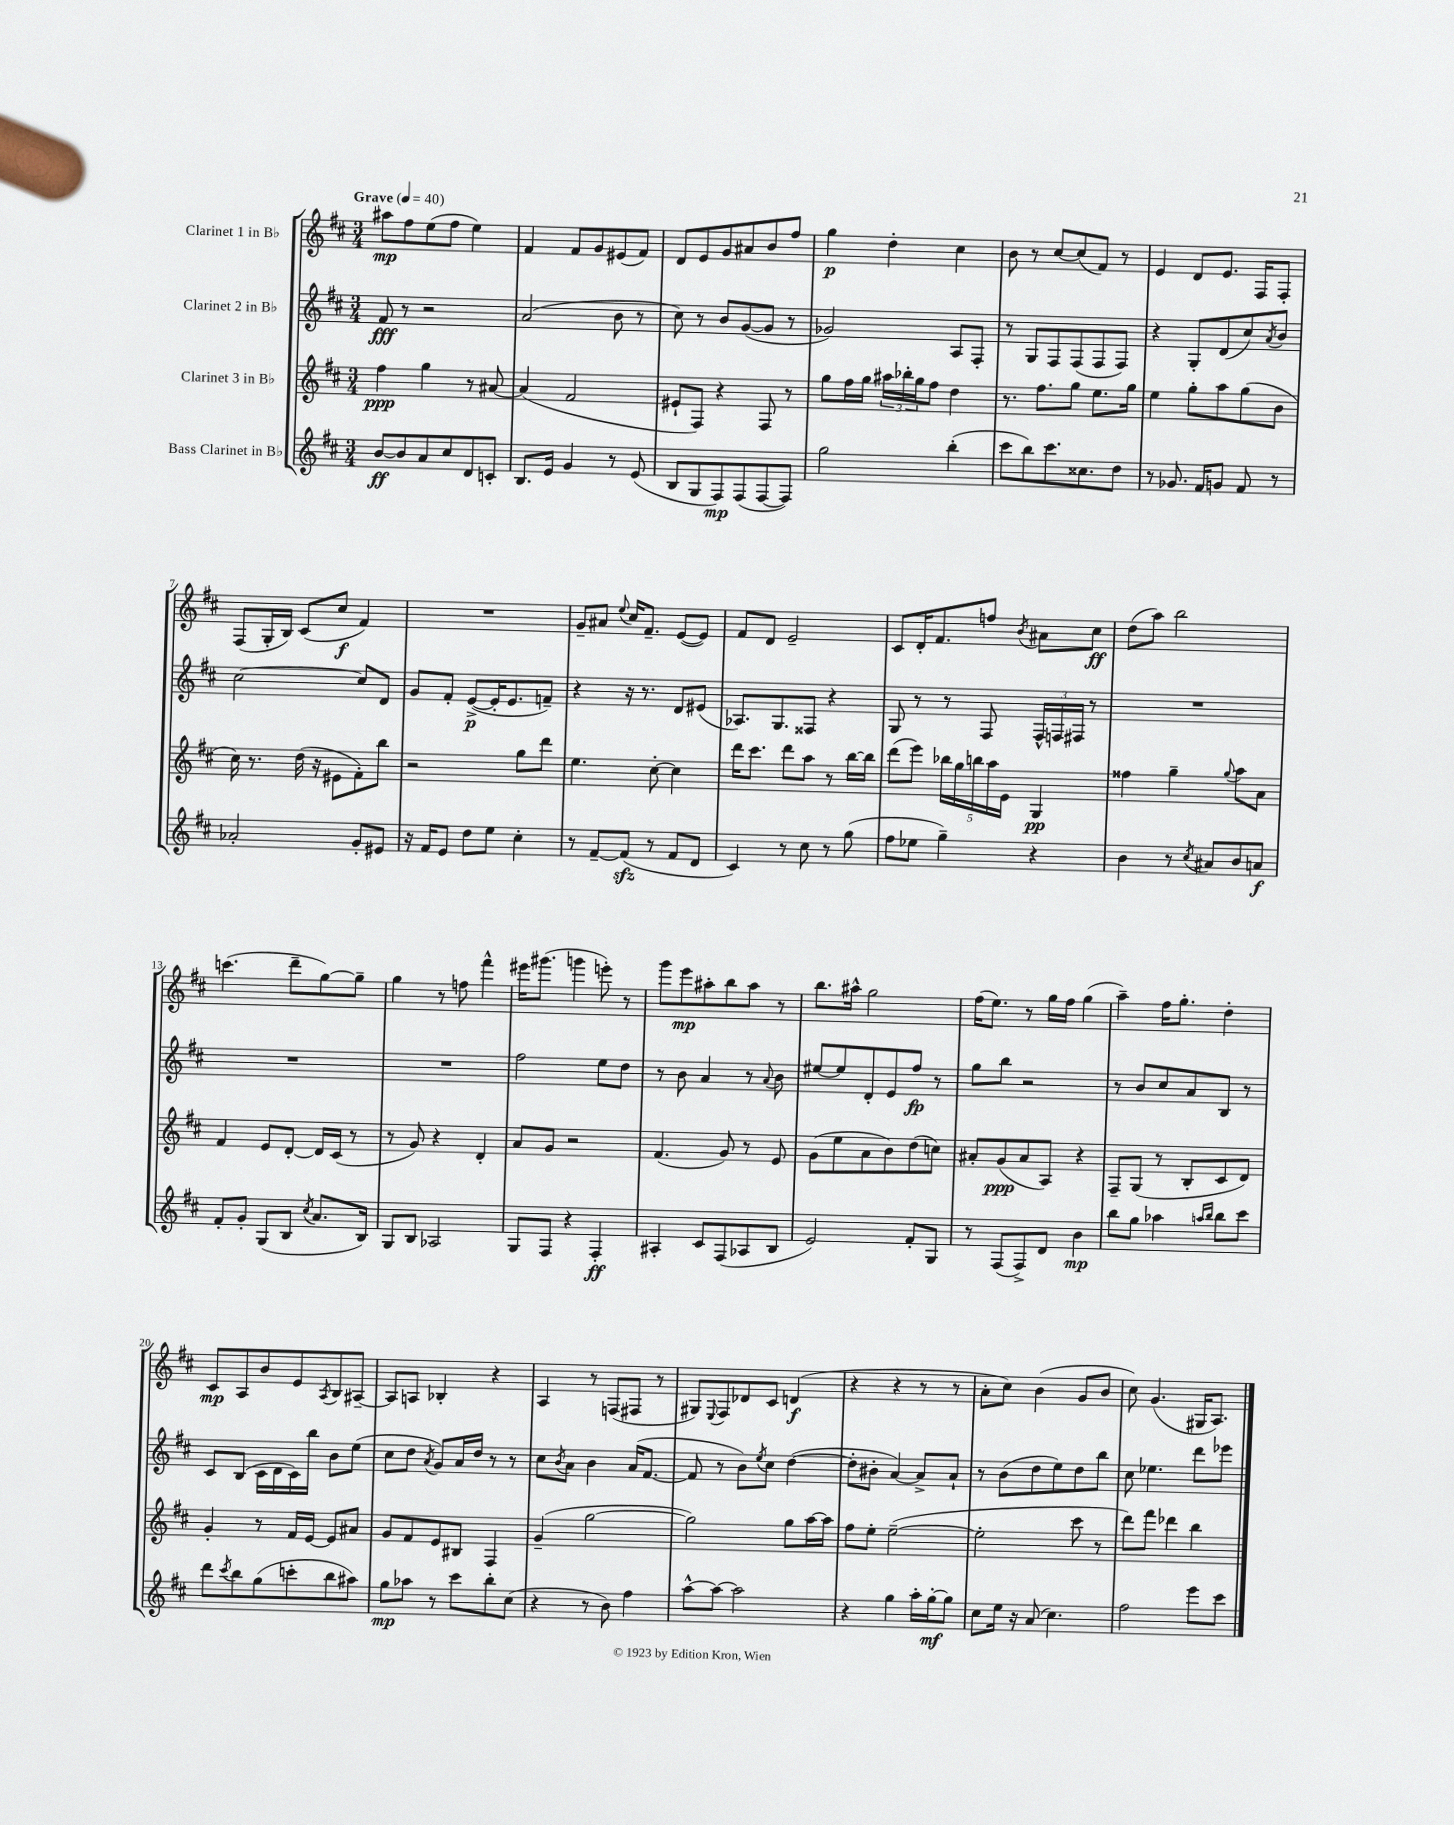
<<
\new StaffGroup <<
\new Staff = "s0" \with { instrumentName = "Clarinet 1 in Bb" } {
    \clef treble \key d \major \numericTimeSignature \time 3/4 \tempo "Grave" 4 = 40
    ais''8\mp fis''8 e''8( fis''8 e''4) |
    fis'4 fis'8 g'8 eis'8( fis'8) |
    d'8 e'8 g'8 ais'8 b'8 fis''8 |
    g''4\p d''4-. cis''4 |
    b'8 r8 cis''8~ cis''8( fis'8) r8 |
    e'4 d'8 e'8. fis16 fis8-. |
    fis8( g16-. b16) cis'8( cis''8\f fis'4) |
    R2. |
    g'8-- ais'8 \appoggiatura { e''8 } cis''16 fis'8.-- e'8~( e'8) |
    fis'8 d'8 e'2-- |
    cis'8 d'16-. fis'8. f''8 \acciaccatura { b'8 } ais'8 cis''8\ff |
    d''8( a''8) b''2 |
    c'''4.( d'''8-- g''8~) g''8-- |
    g''4 r8 f''8 fis'''4-^ |
    eis'''16 gis'''8.( g'''4 e'''8-.) r8 |
    g'''8 e'''8\mp ais''8-. b''8 ais''8 r8 |
    b''8. ais''16-^ g''2 |
    fis''16( e''8.) r8 g''16 fis''16 g''4( |
    a''4--) fis''16 g''8.-. d''4-. |
    cis'8\mp a8 b'8 e'8 \acciaccatura { a8 } b8 ais8~-- |
    ais8 a8 bes4-. r4 |
    a4 r8 f8( fis8 r8 |
    gis8) \appoggiatura { e8 } fis8 des'8 cis'8 d'4\f( |
    r4 r4 r8 r8 |
    a'8-. cis''8) b'4( g'8 b'8 |
    cis''8) g'4.( gis16 a8.) \bar "|." |
}
\new Staff = "s1" \with { instrumentName = "Clarinet 2 in Bb" } {
    \clef treble \key d \major \numericTimeSignature \time 3/4
    fis'8\fff r8 r2 |
    a'2( b'8 r8 |
    cis''8) r8 b'8 g'8~( g'8 r8 |
    ges'2) a8 fis8-. |
    r8 g8 fis8 fis8( fis8 fis8) |
    r4 g8-. d'8( cis''8) \acciaccatura { a'8 } b'8 |
    cis''2~ cis''8 d'8 |
    g'8 fis'8-. e'8~->\p( e'16-. e'8. f'8--) |
    r4 r16 r8. d'8 eis'8( |
    aes8.) g8. fisis8 r4 |
    g8 r8 r8 fis8 \tuplet 3/2 { fis16-^ f16 fis16 } r8 |
    R2. |
    R2. |
    R2. |
    fis''2 e''8 d''8 |
    r8 b'8 a'4 r8 \appoggiatura { a'8 } b'8 |
    eis''8~ eis''8 d'8-. e'8 fis''8\fp r8 |
    g''8 b''8 r2 |
    r8 b'8 cis''8 a'8 b8 r8 |
    cis'8 b8( cis'16 d'16 cis'16) b''16 b'8 e''8( |
    cis''8 d''8 \acciaccatura { a'8 } g'8) a'16 d''16 r8 r8 |
    cis''8 \acciaccatura { b'8 } a'8 b'4 a'16( fis'8.~ |
    fis'8 r8 b'8) \acciaccatura { e''8 } cis''8 d''4~( |
    d''8-. bis'8-. a'4~) a'8-> a'8-! |
    r8 b'8( d''8 e''8) d''8 b''8 |
    cis''8 ees''4. d'''8 ees'''8 \bar "|." |
}
\new Staff = "s2" \with { instrumentName = "Clarinet 3 in Bb" } {
    \clef treble \key d \major \numericTimeSignature \time 3/4
    fis''4\ppp g''4 r8 ais'8~ |
    ais'4( fis'2 |
    eis'8-! fis8) r4 fis8 r8 |
    g''8 fis''16 g''16 \tuplet 3/2 { ais''16 bes''16-. g''16 } fis''8 d''4 |
    r8. fis''8. g''8 e''8. g''16 |
    e''4 g''8-. a''8 g''8( b'8 |
    cis''16) r8. d''16( r16 eis'8 fis'8-.) b''8 |
    r2 g''8 d'''8 |
    e''4. cis''8~-. cis''4 |
    d'''16 cis'''8. d'''8 a''8 r8 b''16~ b''16 |
    d'''8( e'''8) \tuplet 5/4 { bes''16 g''16 b''16 a''16 e'16 } g4\pp |
    fisis''4 g''4-- \appoggiatura { g''8 } a''8 a'8 |
    fis'4 e'8 d'8~-. d'16 cis'16( r8 |
    r8 g'8) r4 d'4-. |
    a'8 g'8 r2 |
    fis'4.( g'8) r8 e'8 |
    g'8( e''8 a'8 b'8) d''8( c''8) |
    ais'8-. g'8\ppp( ais'8 a8) r4 |
    fis8-- g8( r8 b8-. cis'8 d'8) |
    g'4-. r8 fis'16 e'16~ e'8 ais'8 |
    g'8 fis'8 e'8 bis8 fis4 |
    g'4--( g''2~ |
    g''2) g''8 a''16~ a''16 |
    fis''8 e''8-. e''2~--( |
    e''2-. cis'''8 r8 |
    d'''8) fis'''8 des'''4 b''4 \bar "|." |
}
\new Staff = "s3" \with { instrumentName = "Bass Clarinet in Bb" } {
    \clef treble \key d \major \numericTimeSignature \time 3/4
    b'8~\ff b'8 a'8 cis''8 d'8 c'8-. |
    b8. e'16 g'4 r8 e'8( |
    b8 g8 fis8\mp) fis8( fis8~ fis8) |
    g''2 b''4-.( |
    cis'''8 b''8) cis'''8. cisis''8. d''8 |
    r8 ges'8. fis'16 g'8 fis'8 r8 |
    aes'2-. g'8-. eis'8 |
    r16 fis'16 e'8 d''8 e''8 cis''4-. |
    r8 fis'8~-- fis'8\sfz( r8 fis'8 d'8 |
    cis'4) r8 cis''8 r8 g''8( |
    fis''8 ees''8 g''4--) r4 |
    b'4 r8 \acciaccatura { cis''8 } ais'8 b'8 a'8\f |
    fis'8-. g'8-. g8( b8 \acciaccatura { cis''8 } a'8. b16) |
    g8 b8 aes2 |
    g8 fis8 r4 fis4-.\ff |
    ais4-. cis'8 fis8( aes8 b8 |
    e'2) fis'8-. g8 |
    r8 fis8( fis8->) d'8 b'4\mp |
    b''8 g''8 aes''4 \grace { a''16 b''16 } b''8 cis'''8 |
    d'''8 \acciaccatura { cis'''8 } b''8 g''8( c'''8-. b''8 ais''8) |
    g''8\mp aes''8 r8 cis'''8 b''8-. cis''8( |
    r4 r8 b'8) fis''4 |
    a''8~-^ a''8~ a''2 |
    r4 g''4 a''16-. g''16~-.\mf g''8 |
    cis''8 e''16 r16 a'8( cis''4.) |
    fis''2 e'''8 cis'''8 \bar "|." |
}
>>
>>
